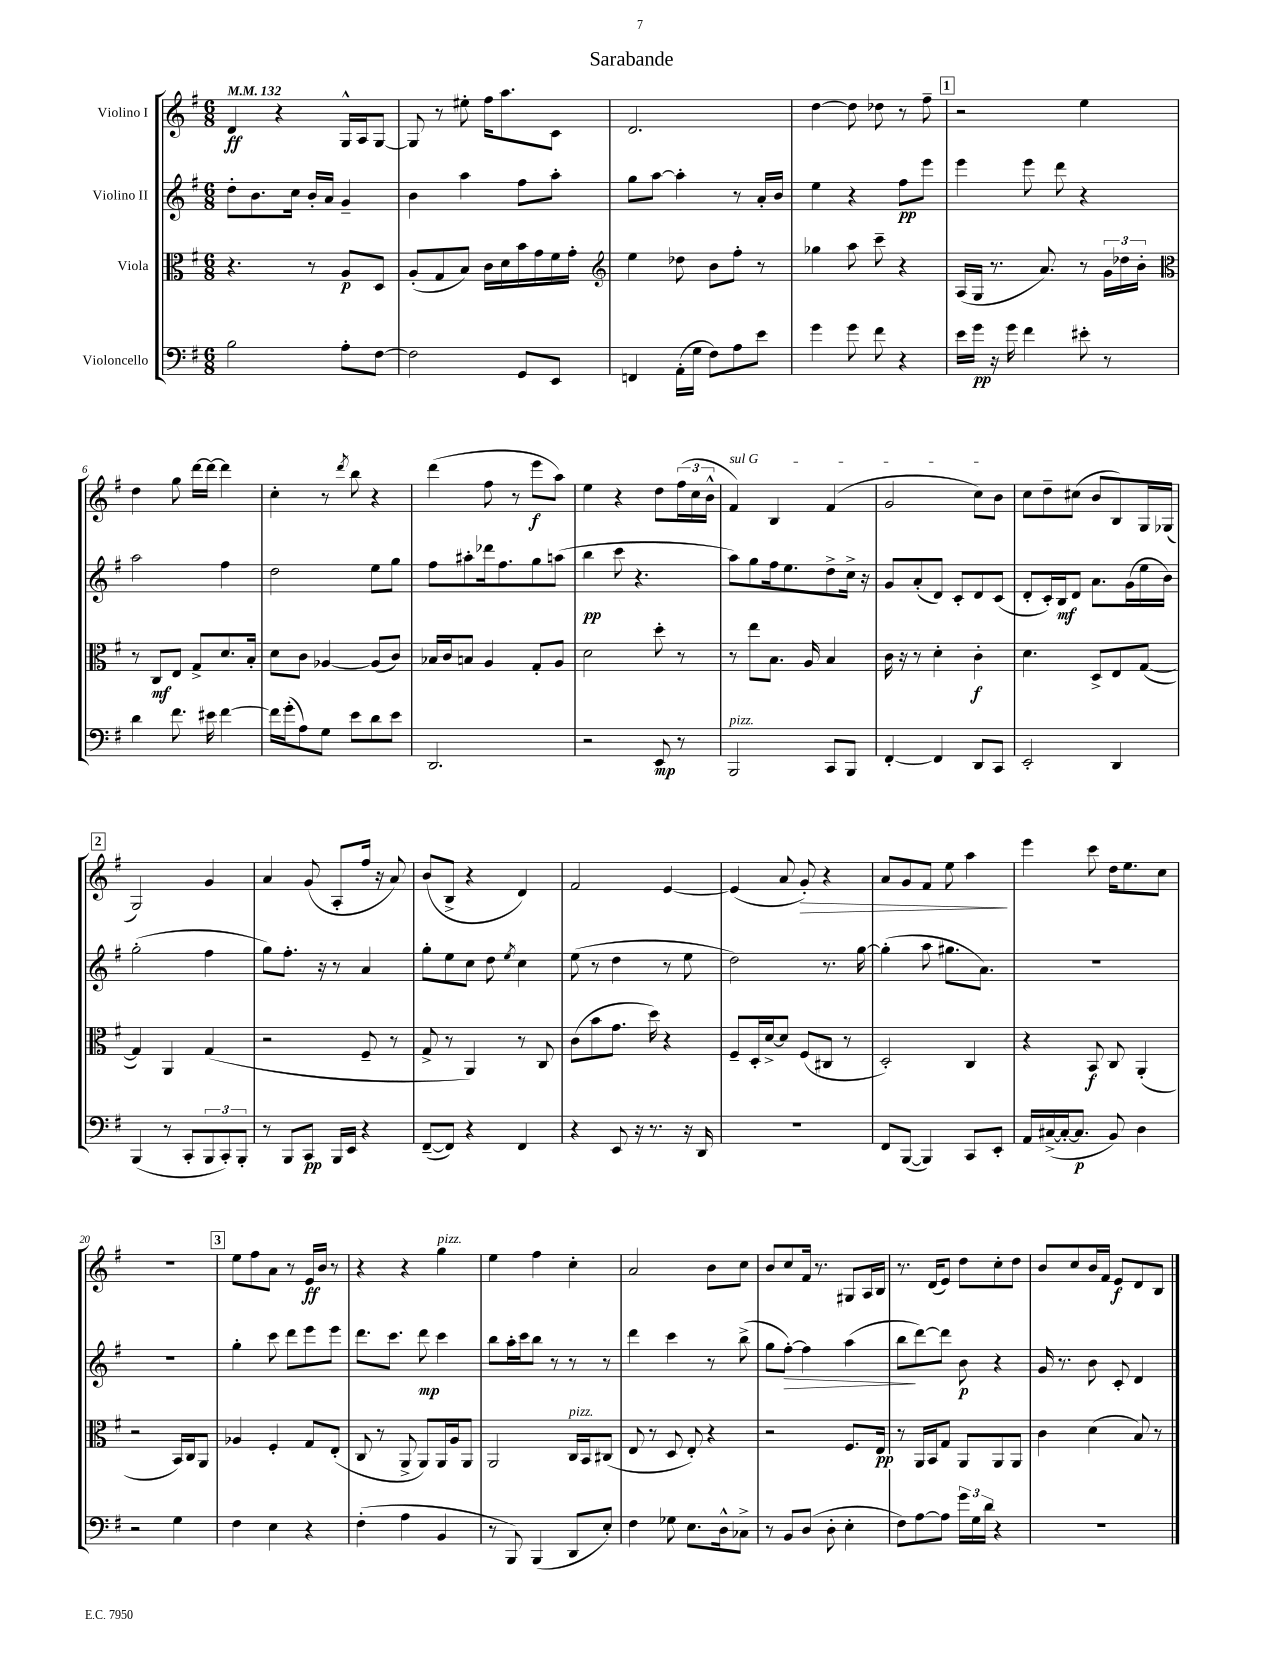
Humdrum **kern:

**kern	**kern	**kern	**kern
*staff4	*staff3	*staff2	*staff1
*clefF4	*clefC3	*clefG2	*clefG2
*k[f#]	*k[f#]	*k[f#]	*k[f#]
*M6/8	*M6/8	*M6/8	*M6/8
*MM132	*MM132	*MM132	*MM132
2B\	4.r	8dd'\L	4d/
.	.	8.b\	.
.	.	.	4r
.	.	16cc\Jk	.
.	8r	16b'/LL	.
.	.	16a/JJ	.
8A'\L	8A/L	4g~/	16G^^/LL
.	.	.	16A/J
[8F#\J	8D/J	.	[8G/J
=	=	=	=
2F#\]	(8A'/L	4b\	8G/]
.	8G/	.	8r
.	8B/J)	4aa\	8ee#'\
.	16c\LL	.	16ff#\LK
.	16d\	.	8.aa\
8GG/L	16b\	8ff#\L	.
.	16g\	.	.
8EE/J	16f#\	8aa'\J	8c\J
.	16g'\JJ	.	.
=	=	=	=
*	*clefG2	*	*
4FF/	4ee\	8gg\L	2.d/
.	.	[8aa\J	.
(16AA'\LL	8dd-\	4aa'\]	.
16G\JJ	.	.	.
8F#\L)	8b\L	.	.
8A\	8ff#'\J	8r	.
8e\J	8r	16a'/LL	.
.	.	16b/JJ	.
=	=	=	=
4g\	4gg-\	4ee\	[4dd\
8g\	8aa\	4r	8dd\]
8f#\	8ccc~\	.	8dd-\
4r	4r	8ff#\L	8r
.	.	8eee\J	8ff#~\
=	=	=	=
16e\LL	(16A/LL	4eee\	2r
16g\JJ	16G/JJ	.	.
16r	8.r	.	.
16g\	.	.	.
4f#\	.	8eee\	.
.	8.a/)	.	.
.	.	8ddd\	.
8e#'\	8r	4r	4ee\
8r	24g\LL	.	.
.	24dd-\	.	.
.	24b'\JJ	.	.
=	=	=	=
*	*clefC3	*	*
4d\	8r	2aa\	4dd\
.	8C/L	.	.
8.f#\	8E/J	.	8gg\
.	8G^/L	.	[16ddd\LL
16e#\	.	.	16ddd\_JJ
[4f#\	8.d/	4ff#\	4ddd\]
.	16B'/Jk	.	.
=	=	=	=
16f#\]LL	8d\L	2dd\	4cc'\
(16g'\J	.	.	.
8A\)	8c\J	.	.
8G\J	[4A-/	.	8r
.	.	.	8qddd/
8e\L	.	.	8bb\
8d\	(8A-/]L	8ee\L	4r
8e\J	8c/J)	8gg\J	.
=	=	=	=
2.DD/	16B-/LL	8ff#\L	(4ddd\
.	16c/J	.	.
.	8B/J	8aa#'\	.
.	4A/	16ddd-\k	8ff#\
.	.	8.ff#\	.
.	.	.	8r
.	8G'/L	8gg\	8eee\L
.	8A/J	(8aa\J	8aa\J)
=	=	=	=
2r	2d\	4bb\	4ee\
.	.	8ccc\	4r
.	.	4.r	.
8EE/	8dd'\	.	8dd\L
8r	8r	.	(24ff#\L
.	.	.	24cc\
.	.	.	24b^^\JJ
=	=	=	=
2BBB/	8r	8aa\L)	4f#/)
.	8ee\L	8gg\	.
.	8.B\J	16ff#\k	4B/
.	.	8.ee\	.
.	16A/	.	.
8CC/L	4B/	8dd^\	(4f#/
8BBB/J	.	16cc^\Jk	.
.	.	16r	.
=	=	=	=
[4FF#'/	16c\	8g/L	2g/
.	16r	.	.
.	8r	(8a'/	.
4FF#/]	4d'\	8d/J)	.
.	.	8c'/L	.
8DD/L	4c'\	8d/	8cc\L)
8CC/J	.	(8c/J	8b\J
=	=	=	=
2EE'/	4.d\	8d'/L	8cc\L
.	.	16c'/L)	8dd~\
.	.	16B/J	.
.	.	8d/J	(8cc#\J
.	8D^/L	8.a\L	8b/L
4DD/	8E/	.	8B/)
.	.	(16g\L	.
.	([8G/J	16ee\	16G/L
.	.	16b\JJ)	(16G-/JJ
=	=	=	=
(4BBB/	4G/])	(2gg'\	2G/)
8r	4AA/	.	.
8CC'/L	.	.	.
12BBB/	(4G/	4ff#\	4g/
12CC'/)	.	.	.
12BBB'/J	.	.	.
=	=	=	=
8r	2r	8gg\L)	4a/
8BBB/L	.	8.ff#'\J	.
8CC/J	.	.	(8g/
.	.	16r	.
16BBB/LL	.	8r	8A'/L
16EE/JJ	.	.	.
4r	8F#~/	4a/	16ff#/Jk
.	.	.	16r
.	8r	.	8a/)
=	=	=	=
([8FF#~/L	8G^/	8gg'\L	(8b/L
8FF#/]J)	8r	8ee\	8B^/J
4r	4AA/)	8cc\J	4r
.	.	8dd\	.
.	.	8qee/	.
4FF#/	8r	4cc\	4d/)
.	8C/	.	.
=	=	=	=
4r	(8c\L	(8ee\	2f#/
.	8b\	8r	.
8EE/	8.g\J	4dd\	.
16r	.	.	.
8.r	16dd\)	.	.
.	4r	8r	[4e/
16r	.	8ee\	.
16DD/	.	.	.
=	=	=	=
2.r	8F#~/L	2dd\)	(4e/]
.	16D'/L	.	.
.	[16d^/J	.	.
.	8d/]J	.	8a/
.	(8F#/L	.	8g'/)
.	8C#/J	8.r	4r
.	8r	.	.
.	.	[16gg\	.
=	=	=	=
8FF#/L	2D'/)	(4gg'\]	8a/L
([8BBB/J	.	.	8g/
4BBB/])	.	8aa\	8f#/J
.	.	8.gg#\L	8ee\
8CC/L	4C/	.	4aa\
.	.	8.a\J)	.
8EE'/J	.	.	.
=	=	=	=
16AA/LL	4r	2.r	4eee\
([16C#^/	.	.	.
16C#'/_J	.	.	.
8.C#/]J	.	.	.
.	8BB/	.	8ccc\
8BB/)	8C/	.	16dd\LK
.	.	.	8.ee\
4D\	(4AA'/	.	.
.	.	.	8cc\J
=	=	=	=
2r	2r	2.r	2.r
4G\	16BB/LL)	.	.
.	16C/J	.	.
.	8AA/J	.	.
=	=	=	=
4F#\	4A-/	4gg'\	8ee\L
.	.	.	8ff#\
4E\	4F#'/	8ccc\	8a\J
.	.	8ddd\L	8r
4r	8G/L	8eee\	16e/LL
.	.	.	16b/JJ
.	(8E'/J	8eee\J	8r
=	=	=	=
(4F#'\	8C/	8.ddd\L	4r
.	8r	.	.
.	.	8.ccc\J	.
4A\	8AA^/	.	4r
.	8AA/L)	8ddd\	.
4BB/	16AA/L	4ccc\	4gg\
.	16A/J	.	.
.	8AA/J	.	.
=	=	=	=
8r	2AA/	8bb\L	4ee\
8BBB/)	.	16aa'\L	.
.	.	16ccc\J	.
(4BBB/	.	8bb\J	4ff#\
.	.	8r	.
8DD/L	16C/LL	8r	4cc'\
.	16BB/J	.	.
8E'/J)	(8C#/J	8r	.
=	=	=	=
4F#\	8E/	4ddd\	2a/
.	8r	.	.
8G-\	8D/	4ccc\	.
8.E\L	8E'/)	.	.
.	4r	8r	8b\L
16D^^\k	.	.	.
8C-^\J	.	(8bb^\	8cc\J
=	=	=	=
8r	2r	8gg\L	8b/L
8BB/L	.	[8ff#'\J)	8cc/
(8D/J	.	4ff#\]	16f#/Jk
.	.	.	8.r
8D'\	.	.	.
4E'\	8.F#/L	(4aa\	8G#/L
.	.	.	16A/L
.	16E/Jk	.	16B/JJ
=	=	=	=
8F#\L)	8r	8bb\L	8.r
[8A\	16AA/LL	[8ddd\)	.
.	16BB/J	.	(16d/LK
8A\]J	8G/J	8ddd\]J	8e/J)
24g\LL	8AA/L	8b\	8dd\L
24G\	.	.	.
24d\JJ	.	.	.
4r	8AA/	4r	8cc'\
.	8AA/J	.	8dd\J
=	=	=	=
2.r	4c\	16g/	8b/L
.	.	8.r	.
.	.	.	8cc/
.	(4d\	8b\	16b/L
.	.	.	16f#/JJ
.	.	8c'/	8e/L
.	8B/)	4d/	8d/
.	8r	.	8B/J
==	==	==	==
*-	*-	*-	*-
